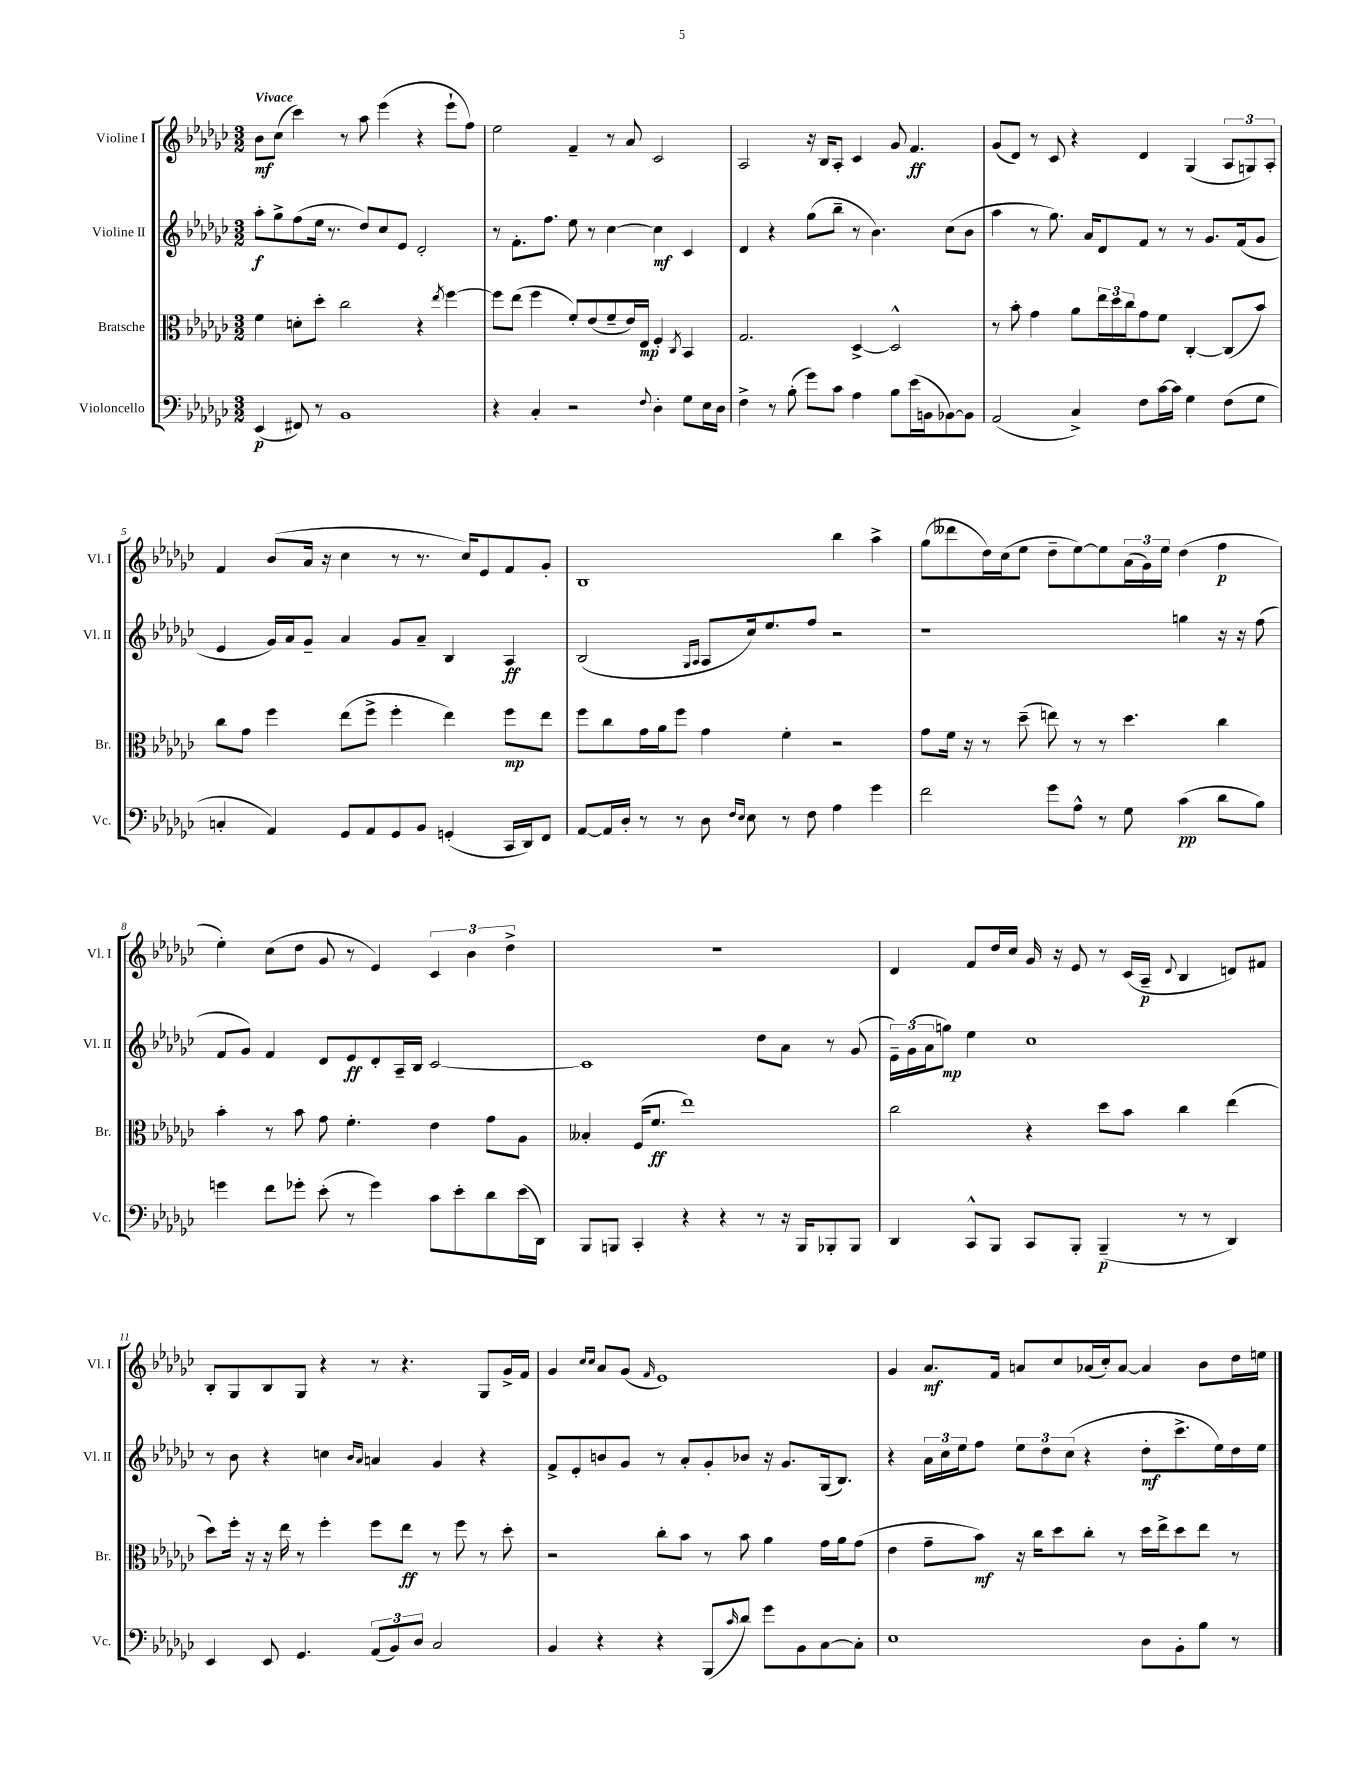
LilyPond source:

<<
\new StaffGroup <<
\new Staff = "s0" \with { instrumentName = "Violine I" shortInstrumentName = "Vl. I" } {
    \clef treble \key ges \major \numericTimeSignature \time 3/2 \tempo "Vivace"
    bes'8\mf ces''8( ces'''4) r8 aes''8 ees'''4( r4 ees'''8-! f''8) |
    ees''2 f'4-- r8 aes'8 ces'2 |
    aes2 r16 bes16 aes8-. ces'4 ges'8 f'4.\ff |
    ges'8( des'8) r8 ces'8 r4 des'4 ges4( \tuplet 3/2 { aes8 g8) aes8-. } |
    f'4 bes'8( aes'16 r16 ces''4 r8 r8. ces''16) ees'8 f'8 ges'8-. |
    bes1 bes''4 aes''4-> |
    ges''8( deses'''8 des''16) ces''16( ees''8 des''8-- ees''8~) ees''8 \tuplet 3/2 { aes'16( ges'16) ees''16 } des''4( f''4\p |
    ees''4-.) ces''8( des''8 ges'8 r8 ees'4) \tuplet 3/2 { ces'4 bes'4 des''4-> } |
    R1. |
    des'4 f'8 des''16 ces''16 ges'16 r16 ees'8 r8 ces'16( aes16--\p \appoggiatura { des'8 } bes4 d'8) fis'8 |
    bes8-. ges8 bes8 ges8 r4 r8 r4. ges8 ges'16-> f'16 |
    ges'4 \grace { ces''16 ces''16 } aes'8 ges'8( \grace { f'16 } ees'1) |
    ges'4 aes'8.\mf f'16 a'8 ces''8 aes'16( ces''16-.) aes'8~ aes'4 bes'8 des''16 e''16 \bar "|." |
}
\new Staff = "s1" \with { instrumentName = "Violine II" shortInstrumentName = "Vl. II" } {
    \clef treble \key ges \major \numericTimeSignature \time 3/2
    aes''8-.\f ges''8-> f''8( ees''16 r8. des''8) ces''8 ees'8 des'2-. |
    r8 f'8.-. f''8. ees''8 r8 ces''4~ ces''4\mf ces'4 |
    des'4 r4 ges''8( bes''8-- r8 bes'4.) ces''8( bes'8 |
    aes''4 r8 ges''8.) aes'16 des'8 f'8 r8 r8 ges'8. f'16( ges'8 |
    ees'4 ges'16) aes'16 ges'8-- aes'4 ges'8 aes'8-- bes4 aes4\ff |
    bes2( \grace { ges16 aes16 } aes8 ces''16) ees''8. f''8 r2 |
    r1 g''4 r16 r16 f''8( |
    f'8 ges'8) f'4 des'8 ees'8\ff des'8-. aes16-- bes16 ces'2~ |
    ces'1 des''8 aes'8 r8 ges'8( |
    \tuplet 3/2 { ees'16--) ges'16( aes'16 } g''8\mp) ees''4 ces''1 |
    r8 bes'8 r4 c''4 \grace { bes'16 aes'16 } a'4 ges'4 r4 |
    f'8-> ees'8-. b'8 ges'8 r8 aes'8-. ges'8-. bes'8 r16 ges'8. ges16( bes8.) |
    r4 \tuplet 3/2 { aes'16 ces''16 ees''16 } f''8 \tuplet 3/2 { ees''8 des''8 ces''8( } r4 des''8-.\mf ces'''8.-> ees''16) des''16 ees''16 \bar "|." |
}
\new Staff = "s2" \with { instrumentName = "Bratsche" shortInstrumentName = "Br." } {
    \clef alto \key ges \major \numericTimeSignature \time 3/2
    f'4 d'8-. des''8-. ces''2 r4 \acciaccatura { ees''8 } f''4~ |
    f''8 ees''8( f''4 f'8-.) ees'8( f'8-- ees'16) ees16\mp f4-. \acciaccatura { ces8 } bes,4 |
    ges2. des4~-> des2-^ |
    r8 bes'8-. ges'4 aes'8 \tuplet 3/2 { ees''16 des''16 ces''16 } ges'8 f'8 ces4~-. ces8( bes'8) |
    ces''8 ges'8 f''4 ees''8( f''8-> f''4-. ees''4) f''8\mp ees''8 |
    f''8 ces''8 ges'16 aes'16 f''8 ges'4 f'4-. r2 |
    ges'8 f'16 r16 r8 des''8--( e''8) r8 r8 des''4. ces''4 |
    bes'4-. r8 bes'8 ges'8 f'4.-. ees'4 ges'8 aes8 |
    beses4-. f16( f'8.\ff ees''1) |
    ces''2 r4 des''8 bes'8 ces''4 ees''4( |
    des''8) f''16-. r16 r16 ees''16 r8 f''4-. f''8 ees''8\ff r8 f''8 r8 des''8-. |
    r2 ces''8-. bes'8 r8 bes'8 aes'4 ges'16 aes'16 ges'8( |
    ees'4 ges'8-- bes'8\mf) r16 ces''16 des''8 ces''8-. r8 des''16 ees''16-> des''8 ees''8 r8 \bar "|." |
}
\new Staff = "s3" \with { instrumentName = "Violoncello" shortInstrumentName = "Vc." } {
    \clef bass \key ges \major \numericTimeSignature \time 3/2
    ees,4\p( fis,8) r8 bes,1 |
    r4 ces4-. r2 \appoggiatura { f8 } des4-. ges8 ees16 des16 |
    f4-> r8 bes8-.( ges'8) ces'8 aes4 bes8 ees'16( b,16 bes,8~) bes,8 |
    aes,2( ces4->) f8 ces'16~ ces'16 ges4 f8( ges8 |
    c4-. aes,4) ges,8 aes,8 ges,8 bes,8 g,4-.( ces,16 des,16) f,8 |
    aes,8~ aes,16 des16-. r8 r8 des8 \grace { f16 ees16 } ees8 r8 f8 aes4 ges'4 |
    f'2 ges'8 aes8-^ r8 ges8 ces'4\pp( des'8 bes8) |
    g'4 f'8 ges'8-. ees'8-.( r8 ges'4) ces'8 ees'8-. des'8 ees'16( des,16) |
    bes,,8 b,,8 ces,4-. r4 r4 r8 r16 b,,16 bes,,8-. bes,,8 |
    des,4 ces,8-^ bes,,8 ces,8 bes,,8-. bes,,4--\p( r8 r8 des,4) |
    ees,4 ees,8 ges,4. \tuplet 3/2 { aes,8( bes,8) des8 } ces2 |
    bes,4 r4 r4 bes,,8( \grace { ces'16 } des'8) ges'8 bes,8 ces8~ ces8-. |
    ees1 des8 bes,8-. bes8 r8 \bar "|." |
}
>>
>>
